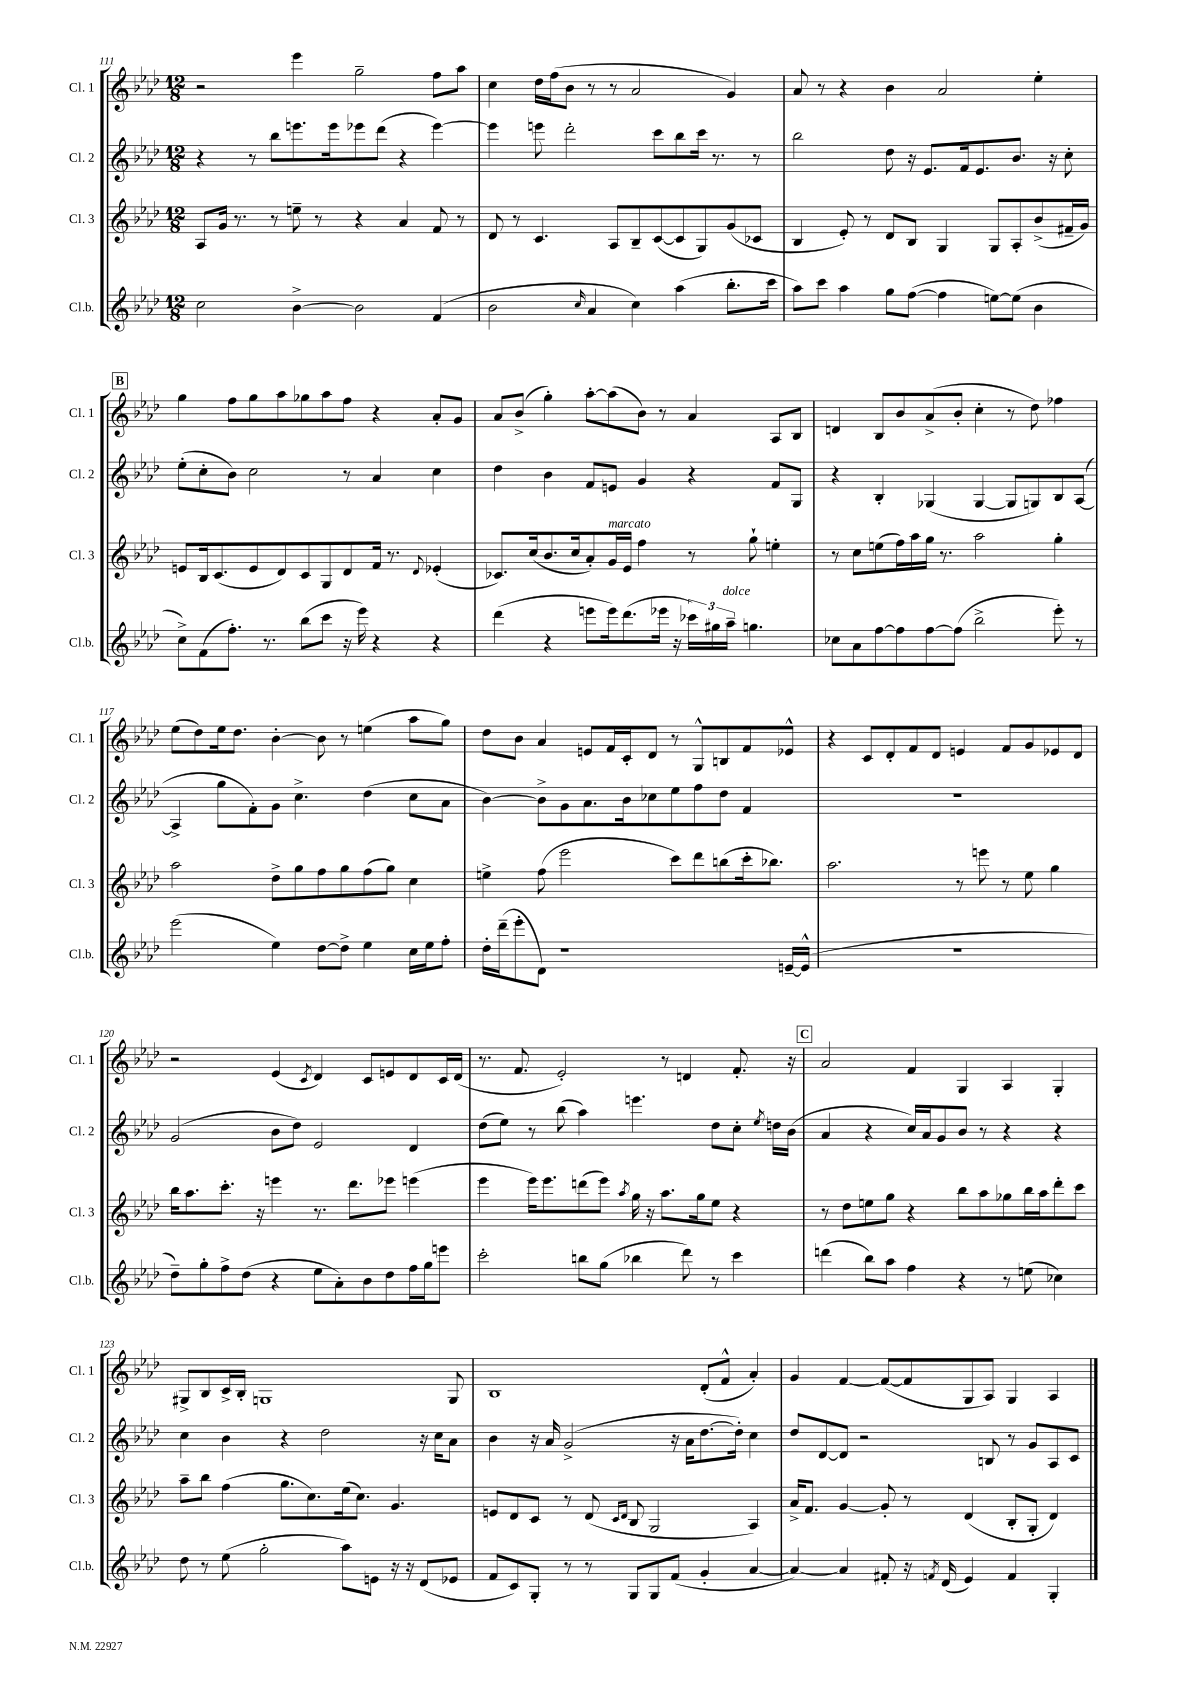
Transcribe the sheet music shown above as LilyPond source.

<<
\new StaffGroup <<
\new Staff = "s0" \with { instrumentName = "Cl. 1" shortInstrumentName = "Cl. 1" } {
    \clef treble \key aes \major \numericTimeSignature \time 12/8
    \autoBeamOff r2 ees'''4 g''2-- f''8[ aes''8] |
    c''4 des''16[ f''16( bes'8] r8 r8 aes'2 g'4) |
    aes'8 r8 r4 bes'4 aes'2 ees''4-. |
    \mark \markup { \box "B" } g''4 f''8[ g''8 aes''8 ges''8 aes''8 f''8] r4 aes'8[-. g'8] |
    aes'8[ bes'8]->( g''4-.) aes''8[~-. aes''8( bes'8]) r8 aes'4 aes8[ bes8] |
    d'4 bes8[ bes'8 aes'8->( bes'8]-. c''4-. r8 des''8) fes''4 |
    ees''8[( des''8) ees''16 des''8.] bes'4~-. bes'8 r8 e''4( aes''8[ g''8]) |
    des''8[ bes'8] aes'4 e'8[ f'16 c'16-. des'8] r8 g8[-^ b8 f'8 ees'8]-^ |
    r4 c'8[ des'8-. f'8 des'8] e'4 f'8[ g'8 ees'8 des'8] |
    r2 ees'4( \acciaccatura { c'8 } des'4) c'8[ e'8 des'8 c'16 des'16]( |
    r8. f'8. ees'2-.) r8 d'4 f'8.-. r16 |
    \mark \markup { \box "C" } aes'2 f'4 g4 aes4 g4-. |
    gis8[-> bes8 c'16-> bes16]-. g1 g8 |
    bes1 des'8[-.( f'8]-^ aes'4-.) |
    g'4 f'4~ f'8[~( f'8 g8 aes8]) g4 aes4 \bar "|." |
}
\new Staff = "s1" \with { instrumentName = "Cl. 2" shortInstrumentName = "Cl. 2" } {
    \clef treble \key aes \major \numericTimeSignature \time 12/8
    \autoBeamOff r4 r8 bes''8[ e'''8. e'''16 ees'''8 des'''8]( r4 ees'''4~) |
    ees'''4 e'''8 des'''2-. c'''8[ bes''8 c'''16] r8. r8 |
    bes''2 des''8 r16 ees'8.[ f'16 ees'8. bes'8.] r16 c''8-. |
    \mark \markup { \box "B" } ees''8[-.( c''8-. bes'8]) c''2 r8 aes'4 c''4 |
    des''4 bes'4 f'8[ e'8] g'4 r4 f'8[ g8] |
    r4 bes4-. ges4( ges4~ ges8[ g8) bes8 aes8]~( |
    aes4-> g''8[ f'8-.) g'8] c''4.-> des''4( c''8[ aes'8] |
    bes'4~) bes'8[-> g'8 aes'8. bes'16 ces''8 ees''8 f''8 des''8] f'4 |
    r1. |
    g'2( bes'8[ des''8]) ees'2 des'4 |
    des''8[( ees''8]) r8 bes''8( aes''4) e'''4. des''8[ c''8]-. \acciaccatura { ees''8 } d''16[ bes'16]( |
    \mark \markup { \box "C" } aes'4 r4 c''16[) aes'16 g'8 bes'8] r8 r4 r4 |
    c''4 bes'4 r4 des''2 r16 c''16[ aes'8] |
    bes'4 r16 aes'16 g'2->( r16 aes'16[ des''8.~ des''16]-.) c''4 |
    des''8[ des'8~ des'8] r2 b8 r8 g'8[ aes8 c'8] \bar "|." |
}
\new Staff = "s2" \with { instrumentName = "Cl. 3" shortInstrumentName = "Cl. 3" } {
    \clef treble \key aes \major \numericTimeSignature \time 12/8
    \autoBeamOff aes8[ g'16] r8. r8 e''8-- r8 r4 aes'4 f'8 r8 |
    des'8 r8 c'4. aes8[ bes8-- c'8~( c'8 g8) g'8( ces'8] |
    bes4 ees'8-.) r8 des'8[ bes8] g4 g8[ aes8-. bes'8->( fis'16-- g'16]) |
    \mark \markup { \box "B" } e'8[ bes16 c'8.( e'8 des'8) c'8 g8 des'8 f'16] r8. \appoggiatura { des'8 } ees'4-.( |
    ces'8.[) c''16( bes'8. c''16 aes'8-.) g'16^\markup { \italic "marcato" } ees'16] f''4 r8 g''8-! e''4-. |
    r8 c''8[ e''8( f''16) aes''16 g''16] r8. aes''2 g''4-. |
    aes''2 des''8[-> g''8 f''8 g''8 f''8( g''8]) c''4 |
    e''4-> f''8( ees'''2 c'''8[) des'''8 b''8( c'''16-. bes''8.]) |
    aes''2. r8 e'''8 r8 ees''8 g''4 |
    bes''16[ aes''8. c'''8.]-. r16 e'''4 r8. des'''8.[ ees'''8] e'''4( |
    ees'''4 ees'''16[) ees'''8. d'''8( ees'''8]) \acciaccatura { aes''8 } g''16 r16 aes''8.[ g''16 ees''8] r4 |
    \mark \markup { \box "C" } r8 des''8[ e''8 g''8] r4 bes''8[ aes''8 ges''8 bes''16 aes''16 des'''8-. c'''8] |
    aes''8[-- bes''8] f''4( g''8.[ c''8.) ees''16( c''8.]) g'4. |
    e'8[ des'8 c'8] r8 des'8( \grace { c'16[ des'16] } bes8 g2 aes4) |
    aes'16[-> f'8.] g'4~ g'8-. r8 des'4( bes8[-. g8]-. des'4) \bar "|." |
}
\new Staff = "s3" \with { instrumentName = "Cl.b." shortInstrumentName = "Cl.b." } {
    \clef treble \key aes \major \numericTimeSignature \time 12/8
    \autoBeamOff c''2 bes'4~-> bes'2 f'4( |
    bes'2 \grace { c''16 } aes'4 c''4) aes''4( bes''8.[-. c'''16] |
    aes''8[) c'''8] aes''4 g''8[ f''8]~( f''4 e''8[~) e''8]( bes'4 |
    \mark \markup { \box "B" } c''8[->) f'8( f''8.]-.) r8. bes''8[( c'''8] r16 ees'''16) r4 r4 |
    des'''4( r4 e'''8[ e'''16) des'''8.( ees'''16] r16 \tuplet 3/2 { ces'''16[) gis''16 aes''16]--^\markup { \italic "dolce" } } g''4. |
    ces''8[ aes'8 f''8~ f''8 f''8~ f''8]( bes''2-> ees'''8-.) r8 |
    ees'''2( ees''4) des''8[~ des''8]-> ees''4 c''16[ ees''16 f''8]-. |
    des''16[-. des'''16--( ees'''8-. des'8]) r1 e'16[~-- e'16]-^( |
    R1. |
    des''8[--) g''8-. f''8-> des''8]( r4 ees''8[ aes'8-.) bes'8 des''8 f''16 g''16 e'''8] |
    c'''2-. b''8[ g''8]( bes''4 des'''8) r8 c'''4 |
    \mark \markup { \box "C" } d'''4( bes''8[) aes''8] f''4 r4 r8 e''8( ces''4) |
    des''8 r8 ees''8( g''2-. aes''8[) e'8] r16 r16 des'8[( ees'8] |
    f'8[ c'8) g8]-. r8 r8 g8[ g8 f'8]( g'4-. aes'4~ |
    aes'4~) aes'4 fis'8-. r16 \acciaccatura { f'8 } des'16( ees'4) f'4 g4-. \bar "|." |
}
>>
>>
\layout { \context { \Score currentBarNumber = #111 } }
